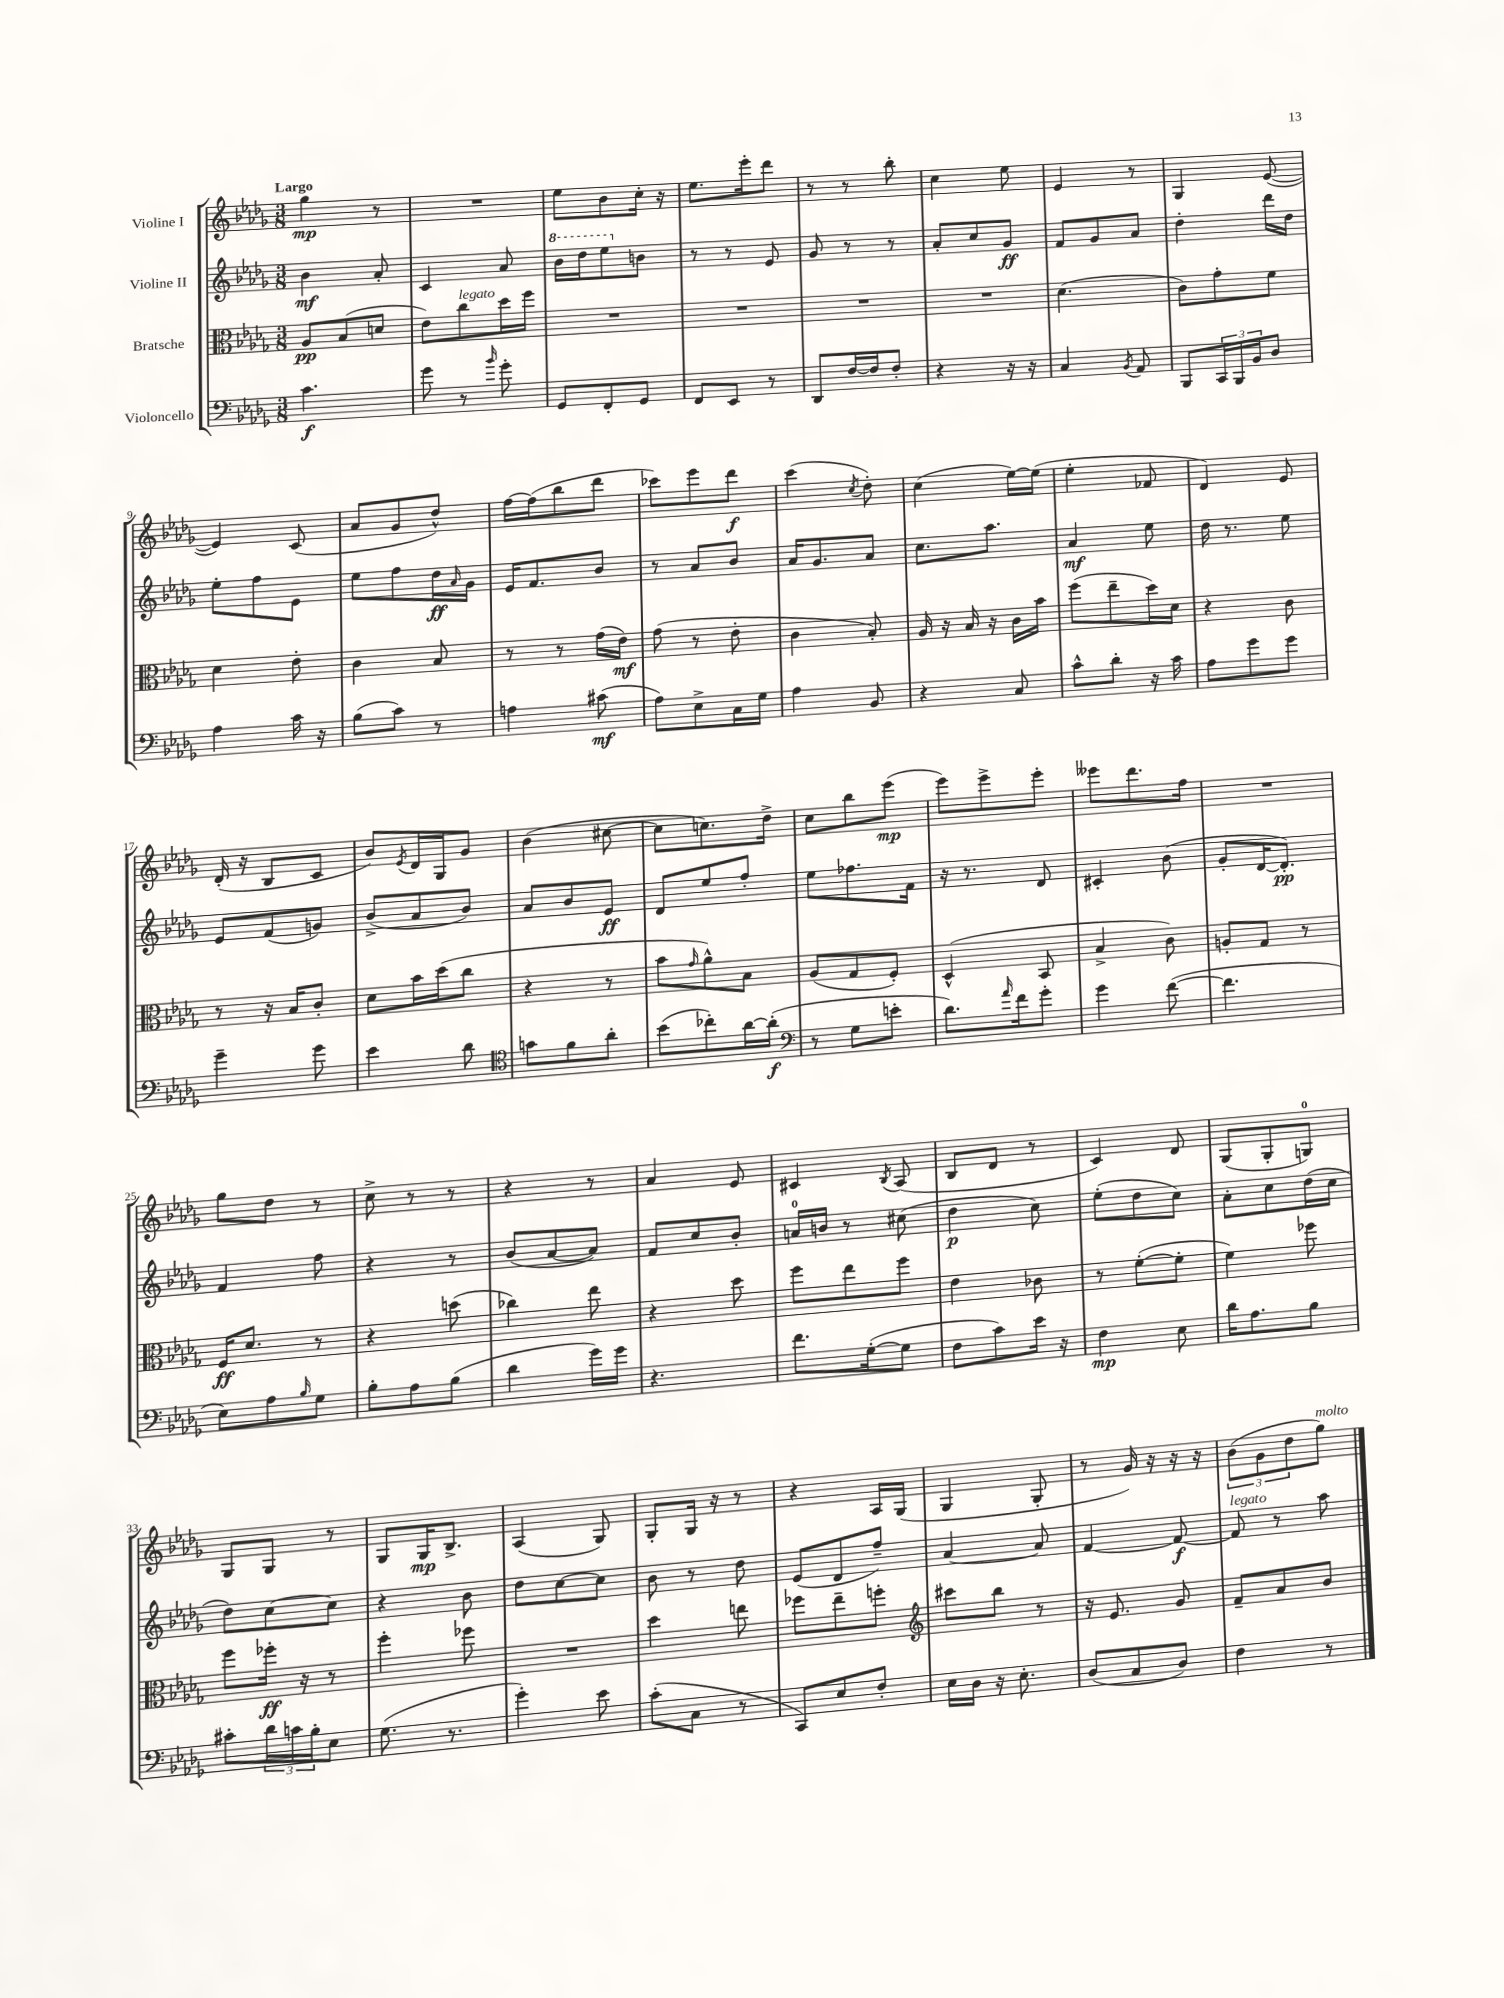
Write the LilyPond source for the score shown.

<<
\new StaffGroup <<
\new Staff = "s0" \with { instrumentName = "Violine I" } {
    \clef treble \key des \major \numericTimeSignature \time 3/8 \tempo "Largo"
    ges''4\mp r8 |
    R4. |
    ees''8 bes'8 c''16-. r16 |
    ees''8. ees'''16-. des'''8 |
    r8 r8 bes''8-. |
    c''4 ees''8 |
    ees'4 r8 |
    ges4 ees'8~( |
    ees'4) c'8( |
    aes'8 ges'8 des''8-^) |
    f''16~ f''16( bes''8 des'''8 |
    ces'''8) ees'''8 des'''8\f |
    c'''4( \acciaccatura { c''8 } des''8-.) |
    c''4( ees''16~) ees''16( |
    ees''4-. fes'8 |
    des'4) ees'8 |
    des'16-.( r16 bes8 c'8 |
    bes'8) \acciaccatura { ees'8 } des'16 ges16 ges'8 |
    bes'4( cis''8~ |
    cis''8 c''8.) des''16-> |
    c''8 bes''8 ees'''8\mp( |
    ees'''8) ees'''8-> ees'''8-. |
    eeses'''8 des'''8. f''16 |
    R4. |
    ges''8 des''8 r8 |
    c''8-> r8 r8 |
    r4 r8 |
    aes'4 ees'8 |
    cis'4 \acciaccatura { bes8 } aes8( |
    bes8 des'8 r8 |
    c'4) des'8 |
    ges8( ges8-. g8-0) |
    ges8 ges8 r8 |
    ges8 ges16\mp bes8.-> |
    aes4( ges8) |
    ges8-. ges16 r16 r8 |
    r4 aes16 ges16( |
    ges4 ges8-. |
    r8 ges'16) r16 r16 r16 |
    \tuplet 3/2 { bes'8( ges'8 des''8 } ges''8^\markup { \italic "molto" }) \bar "|." |
}
\new Staff = "s1" \with { instrumentName = "Violine II" } {
    \clef treble \key des \major \numericTimeSignature \time 3/8
    bes'4\mf aes'8-. |
    c'4 aes'8 |
    \ottava #1 bes''16 des'''16 ees'''8 \ottava #0 b'8 |
    r8 r8 ees'8 |
    ges'8 r8 r8 |
    aes'8-. c''8 ges'8\ff |
    f'8 ges'8 aes'8 |
    des''4-. des'''16 des''16 |
    ees''8-. f''8 ees'8 |
    ees''8 f''8 des''16\ff \grace { aes'16 } ges'16 |
    ees'16 f'8. bes'8 |
    r8 aes'8 bes'8 |
    aes'16 ges'8. aes'8 |
    c''8. aes''8. |
    aes'4\mf ees''8 |
    des''16 r8. ees''8 |
    ees'8 f'8( g'8) |
    bes'8->( aes'8 bes'8) |
    aes'8 bes'8 ees'8\ff |
    des'8 ees''8 f''8-. |
    ees''8 fes''8. f'16 |
    r16 r8. des'8 |
    cis'4-. bes'8( |
    ges'8-. des'16~ des'8.-.\pp) |
    f'4 f''8 |
    r4 r8 |
    bes'8( aes'8~ aes'8) |
    f'8 c''8 bes'8-. |
    a'16-0 b'16 r8 cis''8( |
    des''4\p c''8) |
    ees''8-.( des''8 c''8) |
    aes'8-. c''8 des''16( c''16 |
    des''8) c''8~ c''8 |
    r4 bes'8 |
    des''8 c''8~ c''8 |
    bes'8 r8 des''8 |
    ees'8( des'8 f''8--) |
    aes'4~ aes'8 |
    f'4~ f'8~\f |
    f'8^\markup { \italic "legato" } r8 aes''8 \bar "|." |
}
\new Staff = "s2" \with { instrumentName = "Bratsche" } {
    \clef alto \key des \major \numericTimeSignature \time 3/8
    aes8\pp bes8( d'8 |
    ees'8) c''8^\markup { \italic "legato" } des''16 f''16 |
    R4. |
    R4. |
    R4. |
    R4. |
    des'4.( |
    c'8) ges'8-. f'8 |
    des'4 ees'8-. |
    c'4 bes8 |
    r8 r8 ges'16( ees'16\mf) |
    ges'8( r8 ees'8-. |
    c'4 bes8-.) |
    aes16 r16 bes16 r16 c'16 bes'16 |
    f''8( ees''8-- des''16) des'16 |
    r4 c'8 |
    r8 r16 bes16 c'8-. |
    des'8 bes'16 des''16( c''8 |
    r4 r8 |
    bes'8 \grace { ges'16 } aes'8-^) bes8 |
    aes8( ges8 f8-.) |
    des4-^( bes,8 |
    bes4-> c'8) |
    a8-. ges8 r8 |
    f16\ff des'8. r8 |
    r4 d''8( |
    ces''4) ees''8 |
    r4 des''8 |
    f''8 ees''8 f''8 |
    ees'4 ces'8 |
    r8 f'8~-.( f'8-. |
    f'4) fes''8 |
    f''8 fes''16-.\ff r16 r8 |
    f''4-. fes''8 |
    R4. |
    des''4 e''8 |
    fes''8 ees''8-- f''8-. |
    \clef treble cis'''8 bes''8 r8 |
    r16 ees'8. ges'8 |
    f'8-- aes'8 bes'8 \bar "|." |
}
\new Staff = "s3" \with { instrumentName = "Violoncello" } {
    \clef bass \key des \major \numericTimeSignature \time 3/8
    c'4.\f |
    ges'8 r8 \grace { bes'16 } ges'8-. |
    ges,8 f,8-. ges,8 |
    f,8 ees,8 r8 |
    des,8 f16~ f16 f8-. |
    r4 r16 r16 |
    c4 \acciaccatura { bes,8 } aes,8 |
    bes,,8 \tuplet 3/2 { c,16 bes,,16 bes,16 } des8 |
    aes4 c'16 r16 |
    bes8( c'8) r8 |
    a4 cis'8\mf( |
    aes8) ees8-> c16 ges16 |
    aes4 bes,8 |
    r4 c8 |
    c'8-^ des'8-. r16 c'16 |
    aes8 ges'8 ges'8 |
    ges'4-- ges'8 |
    ees'4 des'8 |
    \clef tenor g'8 f'8 aes'8-. |
    bes'8( ces''8-.) aes'16~ aes'16-.\f( |
    \clef bass r8 ges8 e'8-. |
    des'8.) \grace { aes'16 } f'16 ges'8-. |
    ges'4 f'8~( |
    f'4. |
    ees8) aes8 \grace { bes16 } ges8 |
    bes8-. aes8 bes8( |
    des'4 ges'16) ges'16 |
    r4. |
    f'8. ges16~-.( ges8 |
    f8 c'8) ees'16 r16 |
    f4\mp ees8 |
    des'16 aes8. bes8 |
    cis'8-. \tuplet 3/2 { des'16 c'16 bes16-. } ees8 |
    ges8.( r8. |
    ges'4-.) ees'8 |
    c'8-.( c8 r8 |
    c,8) ees8 f8-. |
    ees16 des16 r16 ees8.-. |
    des8( c8 des8) |
    f4 r8 \bar "|." |
}
>>
>>
